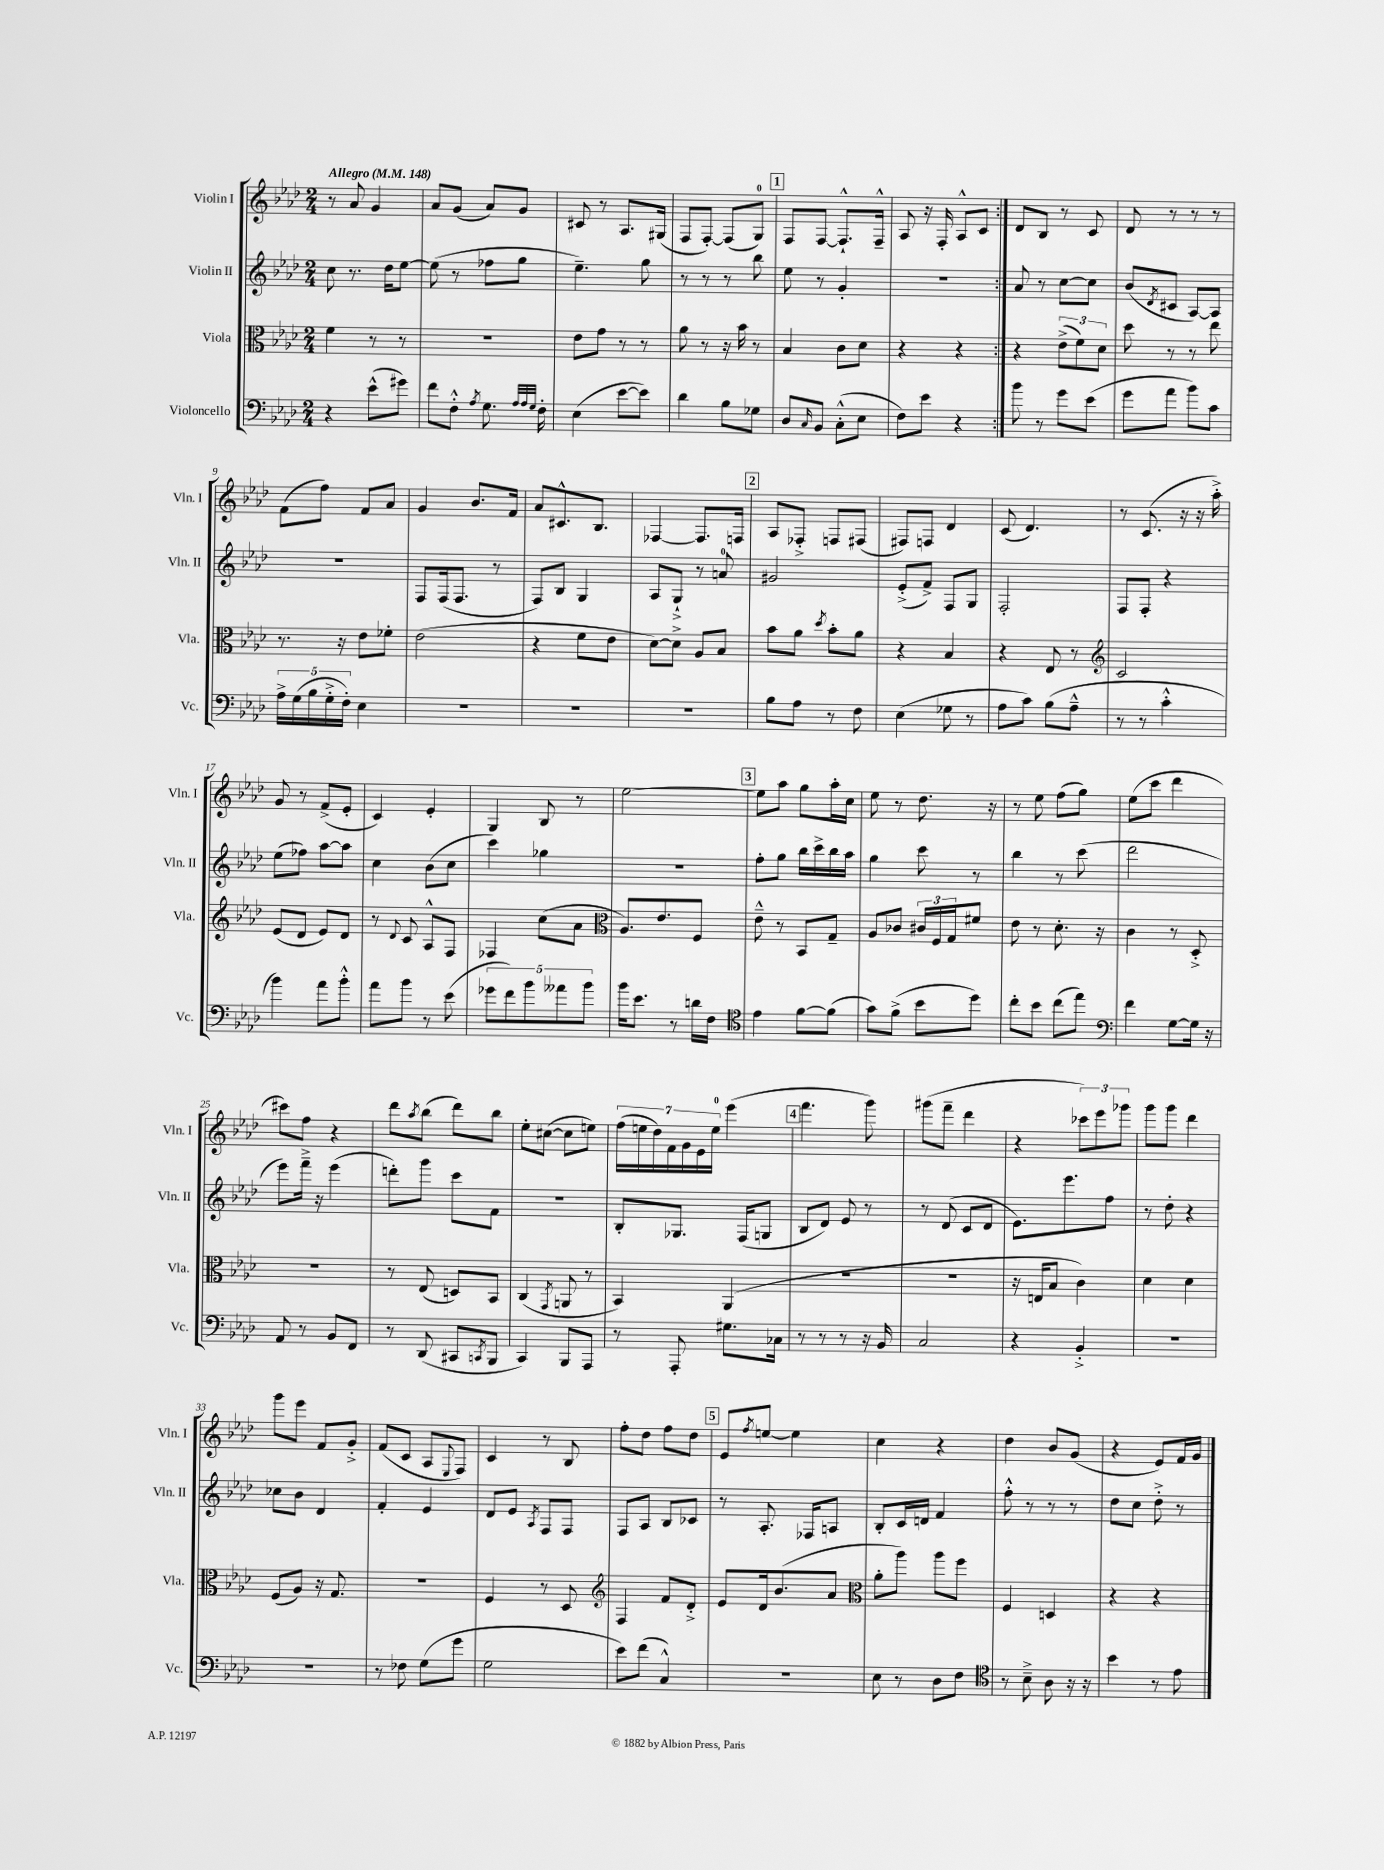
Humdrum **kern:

**kern	**kern	**kern	**kern
*staff4	*staff3	*staff2	*staff1
*clefF4	*clefC3	*clefG2	*clefG2
*k[b-e-a-d-]	*k[b-e-a-d-]	*k[b-e-a-d-]	*k[b-e-a-d-]
*M2/4	*M2/4	*M2/4	*M2/4
*MM148	*MM148	*MM148	*MM148
4r	4f	8cc	8r
.	.	8.r	8a-
(8e-^^	8r	.	4g
.	.	16dd-	.
8g#)	8r	[8ee-	.
=	=	=	=
8f	2r	(8ee-]	8a-
8F'^^	.	8r	(8g
8qA-	.	.	.
8.G	.	8ff-	8a-)
.	.	8gg	8g
32qqA-	.	.	.
32qqA-	.	.	.
32qqG	.	.	.
16F'	.	.	.
=	=	=	=
(4E-	8e-	4.ee-~)	8c#
.	8g	.	8r
[8e-	8r	.	8.A-
8e-])	8r	8gg	.
.	.	.	(16G#
=	=	=	=
4d-	8a-	8r	8F
.	8r	8r	[8F')
8B-	16r	8r	(8F]
.	16b-	.	.
8G-	8r	8bb-	8G)
=	=	=	=
8D-	4B-	8ee-	8F
16qqC	.	.	.
8BB-	.	8r	[8F
(8C'^^	8c	4g'	8.F`^^]
8E-	8d-	.	.
.	.	.	16F~^^
=	=	=	=
8F)	4r	2r	8A-
8e-	.	.	16r
.	.	.	16F'
4r	4r	.	8A-^^
.	.	.	8c
=:|!	=:|!	=:|!	=:|!
8b-	4r	8a-	8d-
8r	.	8r	8B-
8g	(12e-^	[8cc	8r
.	12f)	.	.
(8e-	.	8cc]	8c
.	12d-	.	.
=	=	=	=
8g	8dd-	(8b-	8d-
.	.	8qd-	.
8a-	8r	8c#	8r
8b-)	8r	[8A-)	8r
8c	8ee-	8A-]	8r
=	=	=	=
20A-^	8.r	2r	(8f
(20G	.	.	.
20B-	.	.	.
.	.	.	8ff)
20G'^	.	.	.
.	16r	.	.
20F')	.	.	.
4E-	8e-	.	8f
.	8f-'	.	8a-
=	=	=	=
2r	(2e-	8F	4g
.	.	(16F	.
.	.	8.F	.
.	.	.	8.b-
.	.	8r	.
.	.	.	16f
=	=	=	=
2r	4r	8F)	8a-
.	.	8B-	8.c#^^
.	8f	4G	.
.	.	.	8.B-
.	8e-	.	.
=	=	=	=
2r	[8d-)	8A-	[4F-
.	8d-^]	8G`^	.
.	8A-	8r	8.F-]
.	8B-	8a	.
.	.	.	16F
=	=	=	=
8B-	8b-	2g#	8A-
8A-	8a-	.	8F-'^
.	8qdd-	.	.
8r	8b-'	.	8F
8F	8a-	.	(8F#
=	=	=	=
(4E-	4r	(8e-'^	8F#)
.	.	8f^)	8F
8G-	4B-	8F	4d-
8r	.	8G	.
=	=	=	=
8A-	4r	2F'	(8c
8c)	.	.	4.d-)
(8B-	8E-	.	.
8A-~^^	8r	.	.
=	=	=	=
*	*clefG2	*	*
8r	2c	8F	8r
8r	.	8F'	(8.c
4c'^^	.	4r	.
.	.	.	16r
.	.	.	16r
.	.	.	16aa-'^)
=	=	=	=
4b-)	(8e-	(8ee-	8g
.	8d-	8ff-)	8r
8a-	8e-)	[8aa-	(8f^
8b-'^^	8d-	8aa-]	8e-'
=	=	=	=
8a-	8r	4cc	4c)
.	8qqd-	.	.
8b-	8c	.	.
8r	8A-^^	(8b-	4e-'
(8e-	8F	8cc	.
=	=	=	=
10g-	4F-	4ccc)	4G
10f)	.	.	.
10b-	.	.	.
.	(8cc	4gg-	8B-
10a--	.	.	.
.	8a-	.	8r
10b-	.	.	.
=	=	=	=
*	*clefC3	*	*
16b-	8.A-)	2r	[2ee-
8.e-	.	.	.
.	8.e-	.	.
8r	.	.	.
16d	8F	.	.
16F	.	.	.
=	=	=	=
*clefC4	*	*	*
4e-	8e-~^^	8ff'	8ee-]
.	8r	8gg	8aa-
[8f	8BB-	16bb-	8gg
.	.	16ccc^	.
(8f]	8G~	16bb-	16aa-'
.	.	16aa-	16cc
=	=	=	=
8g)	8A-	4gg	8ee-
(8f^	8c-	.	8r
8b-	24c#	8ccc	8.dd-
.	24F	.	.
.	24G	.	.
8dd-)	8f#	8r	.
.	.	.	16r
=	=	=	=
8cc'	8e-	4bb-	8r
8b-	8r	.	8ee-
(8cc	8.d-'	8r	(8ff
8ee-)	.	(8ccc	8gg)
.	16r	.	.
=	=	=	=
*clefF4	*	*	*
4f	4c	2ddd-	(8ee-
.	.	.	8ccc
[8G	8r	.	4ddd-
16G]	8D-'^	.	.
16r	.	.	.
=	=	=	=
8AA-	2r	8eee-)	8ccc#)
8r	.	16fff~^	8ff
.	.	16r	.
8BB-	.	(4eee-	4r
8FF	.	.	.
=	=	=	=
8r	8r	8ddd')	8ddd-
.	.	.	8qaa-
(8DD-	(8E-	8ggg	(8bb-
8CC#	8D)	8ccc	8ddd-)
8qCC	.	.	.
8BBB-	8BB-	8f	8bb-
=	=	=	=
4CC)	(4C	2r	8ee-'
.	.	.	([8cc#
.	8qGG	.	.
8BBB-	8AA	.	8cc#]
8AAA-	8r	.	8ee)
=	=	=	=
8r	4BB-)	8B-'	(28ff
.	.	.	28ee
.	.	.	28dd-)
.	.	.	28f
8AAA-'	.	8.G-	.
.	.	.	28g
.	.	.	28e-
.	.	.	28ee
8.G#	(4AA-	.	(4eee-
.	.	(16F	.
.	.	8G	.
16C-	.	.	.
=	=	=	=
8r	2r	8B-	4.fff
8r	.	8d-)	.
8r	.	8e-	.
16r	.	8r	8ggg)
16BB-	.	.	.
=	=	=	=
2C	2r	8r	(8ggg#
.	.	(8d-	8fff~
.	.	8c	4ddd-
.	.	8d-	.
=	=	=	=
4r	16r	8.e-)	4r
.	16E	.	.
.	8B-	.	.
.	.	8.eee-	.
4BB-'^	4c)	.	12ccc-)
.	.	.	12eee-
.	.	8ff	.
.	.	.	12ggg-
=	=	=	=
2r	4d-	8r	8ggg
.	.	8dd-'	8ggg
.	4d-	4r	4ddd-
=	=	=	=
2r	(8F	8cc-	8ggg
.	8A-)	8b-	8eee-
.	16r	4d-	8f
.	8.G	.	.
.	.	.	8g'^
=	=	=	=
8r	2r	4f'	(8f
8F-	.	.	8c
(8G	.	4e-	8A-
.	.	.	8qqE-
8g	.	.	8F)
=	=	=	=
2G	4F	8d-	4c
.	.	8e-	.
.	.	8qA-	.
.	8r	8F	8r
.	8D-	8F	8B-
=	=	=	=
*	*clefG2	*	*
8e-)	4F	8F	8ff'
(8f	.	8A-	8dd-
4C^^)	8f	8B-	8ff
.	8d-'^	8c-	8dd-
=	=	=	=
2r	8e-	8r	8e-
.	.	.	8qff
.	16d-	8.A-'	[8ee
.	(8.b-	.	.
.	.	.	4ee]
.	.	16F-	.
.	8a-	8A	.
=	=	=	=
*	*clefC3	*	*
8E-	8a-'	8B-'	4cc
8r	8aa-)	16c	.
.	.	16d	.
8D-	8aa-	4f	4r
8F	8ff	.	.
=	=	=	=
*clefC4	*	*	*
8r	4F	8ff'^^	4dd-
8B-~^	.	8r	.
8A-	4D	8r	8b-
16r	.	8r	(8g
16r	.	.	.
=	=	=	=
4b-	4r	8dd-	4r
.	.	8cc	.
8r	4r	8dd-'^	8e-)
8e-	.	8r	16f
.	.	.	16g
==	==	==	==
*-	*-	*-	*-
